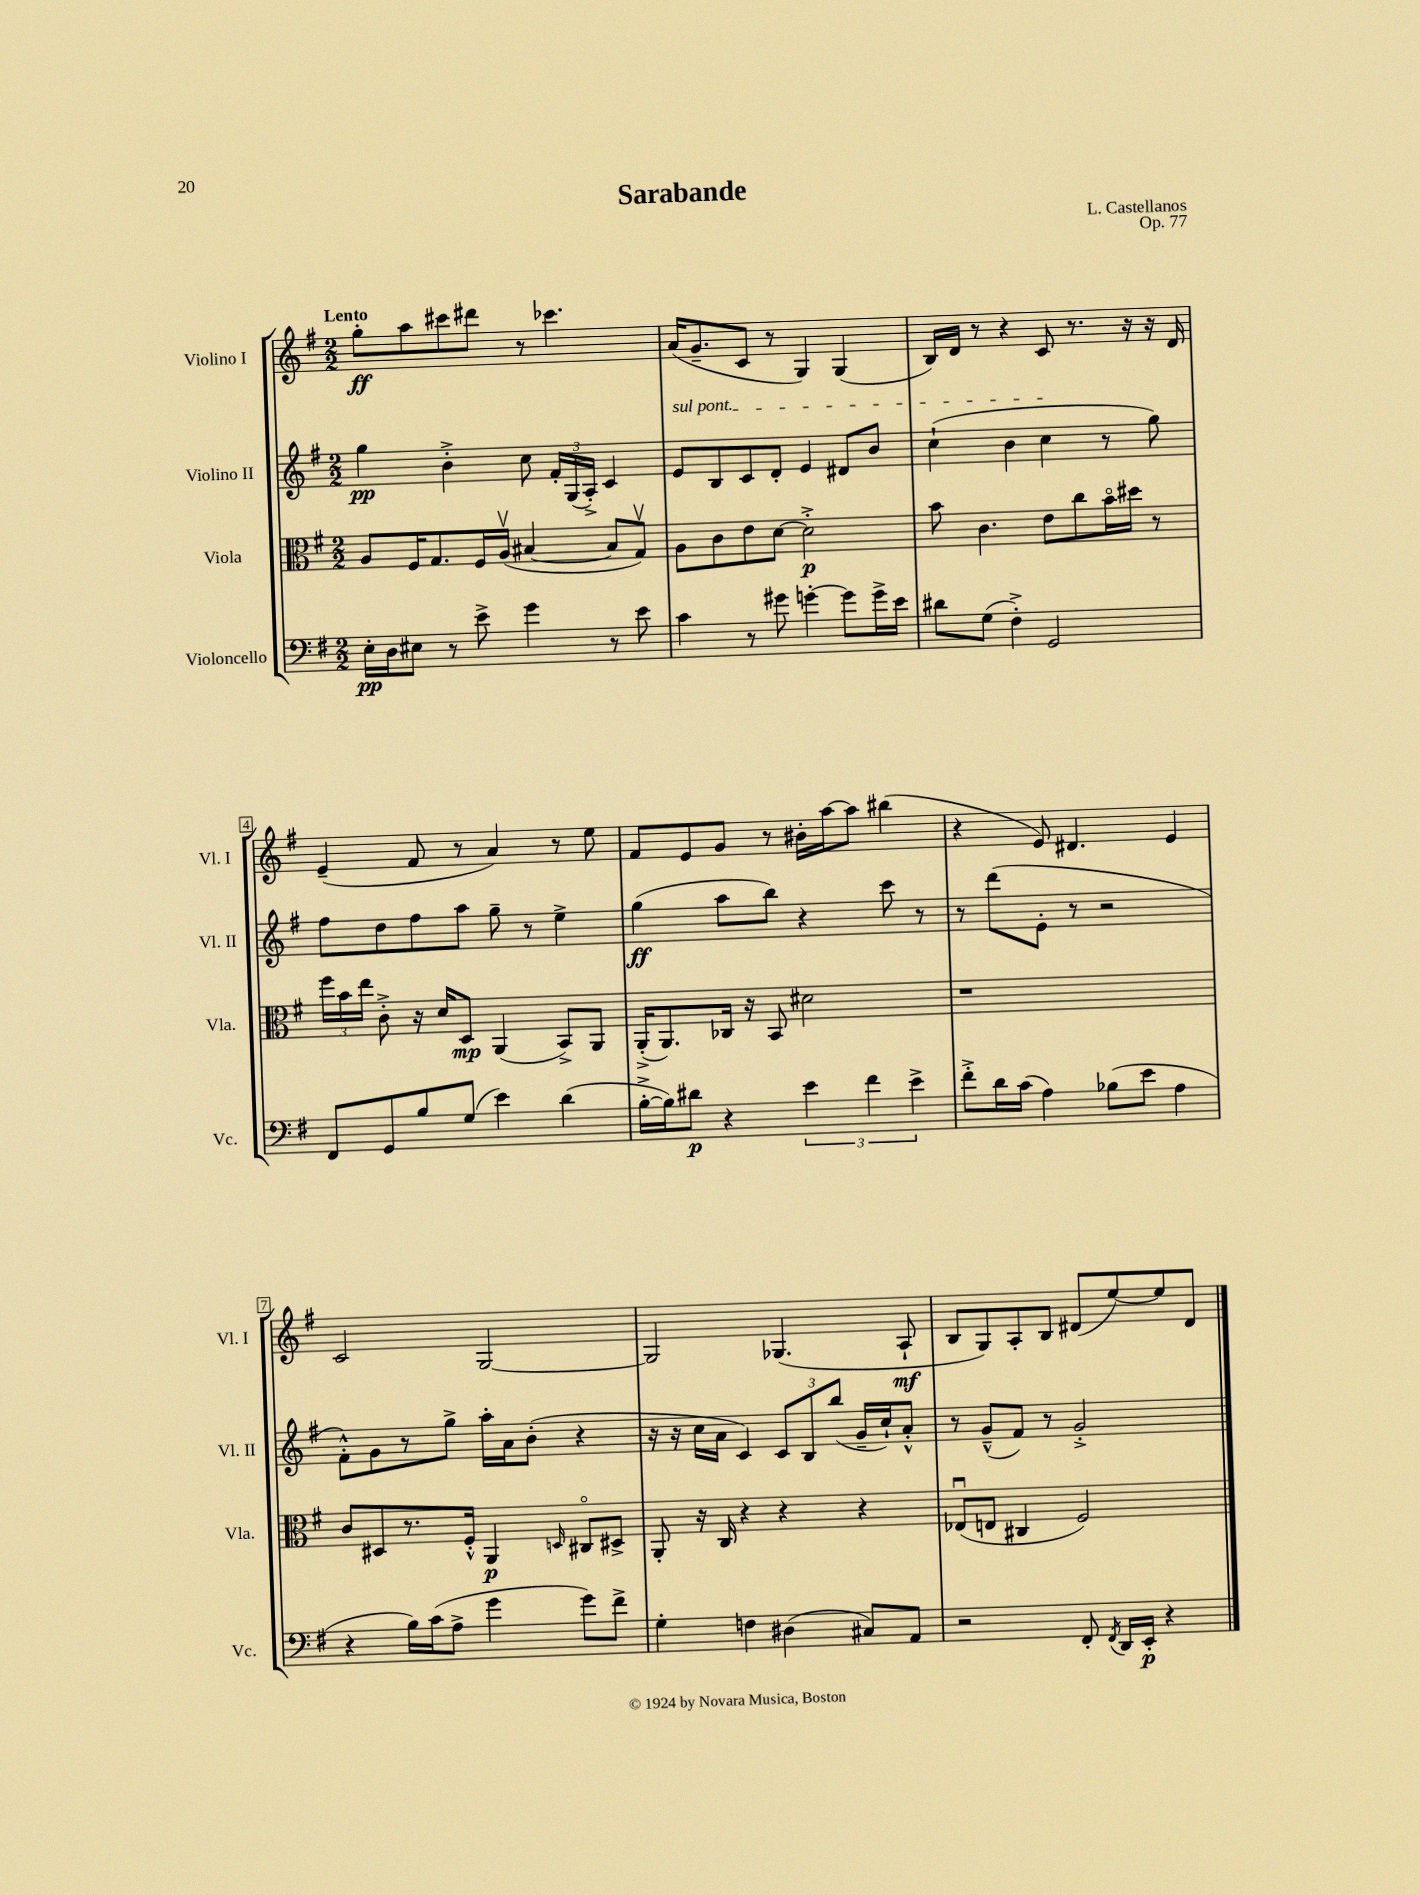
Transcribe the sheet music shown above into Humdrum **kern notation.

**kern	**dynam	**kern	**dynam	**kern	**dynam	**kern	**dynam
*part4	*part4	*part3	*part3	*part2	*part2	*part1	*part1
*staff4	*staff4	*staff3	*staff3	*staff2	*staff2	*staff1	*staff1
*I"Violoncello	*	*I"Viola	*	*I"Violino II	*	*I"Violino I	*
*I'Vc.	*	*I'Vla.	*	*I'Vl. II	*	*I'Vl. I	*
*clefF4	*	*clefC3	*	*clefG2	*	*clefG2	*
*k[f#]	*	*k[f#]	*	*k[f#]	*	*k[f#]	*
*M2/2	*	*M2/2	*	*M2/2	*	*M2/2	*
=1	=1	=1	=1	=1	=1	=1	=1
!	!	!	!	!	!	!LO:TX:a:B:t=Lento	!
16E'\LL	pp	8A/L	.	4gg\	pp	8gg'\L	ff
16D\J	.	.	.	.	.	.	.
8E#X\J	.	16F#/K	.	.	.	8aa\	.
.	.	8.G/	.	.	.	.	.
8r	.	.	.	4b'^\	.	8ccc#X\	.
8e^\	.	16F#/L	.	.	.	8ddd#X\J	.
.	.	(16Av/JJ	.	.	.	.	.
4g\	.	[4B#X/	.	8cc\	.	8r	.
.	.	.	.	24f#'/LL	.	4.ccc-X\	.
.	.	.	.	(24G/	.	.	.
.	.	.	.	24A'^/JJ)	.	.	.
8r	.	8B#/L]	.	4c/	.	.	.
8e\	.	8Gv/J)	.	.	.	.	.
=2	=2	=2	=2	=2	=2	=2	=2
!	!	!	!	!LO:TX:a:i:t=sul pont.	!	!	!
4c\	.	8A\L	.	8e/L	.	(16a/KL	.
.	.	.	.	.	.	8.g~/	.
.	.	8c\	.	8B/	.	.	.
8r	.	8e\	.	8c/	.	8c/J	.
8g#X\	.	[8d\J	.	8d'/J	.	8r	.
[4gn'\	.	2d'^\]	p	4e/	.	4G/)	.
8g\L]	.	.	.	8d#X/L	.	(4G/	.
16g^\L	.	.	.	8b/J	.	.	.
16e\JJ	.	.	.	.	.	.	.
=3	=3	=3	=3	=3	=3	=3	=3
8d#X\L	.	8b\	.	(4cc`\	.	16B/LL)	.
.	.	.	.	.	.	16d/JJ	.
(8G\J	.	4.c\	.	.	.	8r	.
4F#'^\)	.	.	.	4b\	.	4r	.
2GG/	.	8e\L	.	4cc\	.	8c/	.
.	.	8cc\	.	.	.	8.r	.
.	.	16b\L	.	8r	.	.	.
.	.	16dd#X\JJ	.	.	.	16r	.
.	.	8r	.	8gg\)	.	16r	.
.	.	.	.	.	.	16d/	.
!!LO:LB:g=z
=4	=4	=4	=4	=4	=4	=4	=4
8FF#/L	.	24ff#\LL	.	8ff#\L	.	(4e~/	.
.	.	24b\	.	.	.	.	.
.	.	24ee\JJ	.	.	.	.	.
8GG/	.	8c'^\	.	8dd\	.	.	.
8B/	.	16r	.	8ff#\	.	8f#/	.
.	.	16d/KL	.	.	.	.	.
(8G/J	.	8D/J	mp	8aa\J	.	8r	.
4e\)	.	(4AA/	.	8gg~\	.	4a/)	.
.	.	.	.	8r	.	.	.
(4d\	.	8BB^/L)	.	4ee^\	.	8r	.
.	.	8AA/J	.	.	.	8ee\	.
=5	=5	=5	=5	=5	=5	=5	=5
[16B'^\LL	.	(16AA'^/KL	.	(4gg\	ff	8f#/L	.
16B\J])	.	8.AA/)	.	.	.	.	.
8d#X\J	p	.	.	.	.	8e/	.
4r	.	16C-X/Jk	.	8aa\L	.	8g/J	.
.	.	16r	.	.	.	.	.
.	.	8BB/	.	8bb\J)	.	8r	.
6e\	.	2d#X\	.	4r	.	16b#X'\LL	.
.	.	.	.	.	.	[16aa\J	.
.	.	.	.	.	.	8aa\J]	.
6f#\	.	.	.	.	.	.	.
.	.	.	.	8ccc\	.	(4bb#X\	.
6e^\	.	.	.	.	.	.	.
.	.	.	.	8r	.	.	.
=6	=6	=6	=6	=6	=6	=6	=6
8f#'^\L	.	1r	.	8r	.	4r	.
16d\L	.	.	.	(8ddd\L	.	.	.
(16c\JJ	.	.	.	.	.	.	.
4A\)	.	.	.	8e'\J	.	8e/)	.
.	.	.	.	8r	.	4.d#X/	.
(8B-X\L	.	.	.	2r	.	.	.
8e\J	.	.	.	.	.	.	.
4A\	.	.	.	.	.	4e/	.
!!LO:LB:g=z
=7	=7	=7	=7	=7	=7	=7	=7
4r	.	8c/L	.	8f#'^^\L)	.	2c/	.
.	.	8D#X/	.	8g\	.	.	.
16B\LL)	.	8.r	.	8r	.	.	.
(16c\J	.	.	.	.	.	.	.
8A^\J	.	.	.	8gg^\J	.	.	.
.	.	16F#'^^/Jk	.	.	.	.	.
4g\	.	4AA/	p	16aa'\LL	.	[2G/	.
.	.	.	.	16a\J	.	.	.
.	.	.	.	(8b'\J	.	.	.
.	.	16qqDn/	.	.	.	.	.
8g\L)	.	8C#X/L	.	4r	.	.	.
8f#^\J	.	8D#X^/J	.	.	.	.	.
=8	=8	=8	=8	=8	=8	=8	=8
4G'\	.	8AA'/	.	16r	.	2G/]	.
.	.	.	.	16r	.	.	.
.	.	16r	.	16cc\LL	.	.	.
.	.	16C/	.	16a\JJ	.	.	.
4Fn\	.	4r	.	4c/)	.	.	.
(4D#X\	.	4r	.	12c/L	.	(4.G-X/	.
.	.	.	.	12B/	.	.	.
.	.	.	.	(12bb/J	.	.	.
8C#X/L)	.	4r	.	16g~/LL	.	.	.
.	.	.	.	16cc`/J)	.	.	.
8AA/J	.	.	.	8a'^^/J	.	8A`/	mf
=9	=9	=9	=9	=9	=9	=9	=9
2r	.	(8E-Xu/L	.	8r	.	8B/L	.
.	.	8En/J	.	(8g~^^/L	.	8G/)	.
.	.	4C#X/	.	8f#/J)	.	8A'/	.
.	.	.	.	8r	.	8B/J	.
8FF#'/	.	2F#/)	.	2g'^/	.	(8d#X/L	.
8qFF#/	.	.	.	.	.	.	.
16DD/LL	.	.	.	.	.	[8ee/)	.
16EE'/JJ	p	.	.	.	.	.	.
4r	.	.	.	.	.	8ee/]	.
.	.	.	.	.	.	8d#/J	.
==	==	==	==	==	==	==	==
*-	*-	*-	*-	*-	*-	*-	*-
